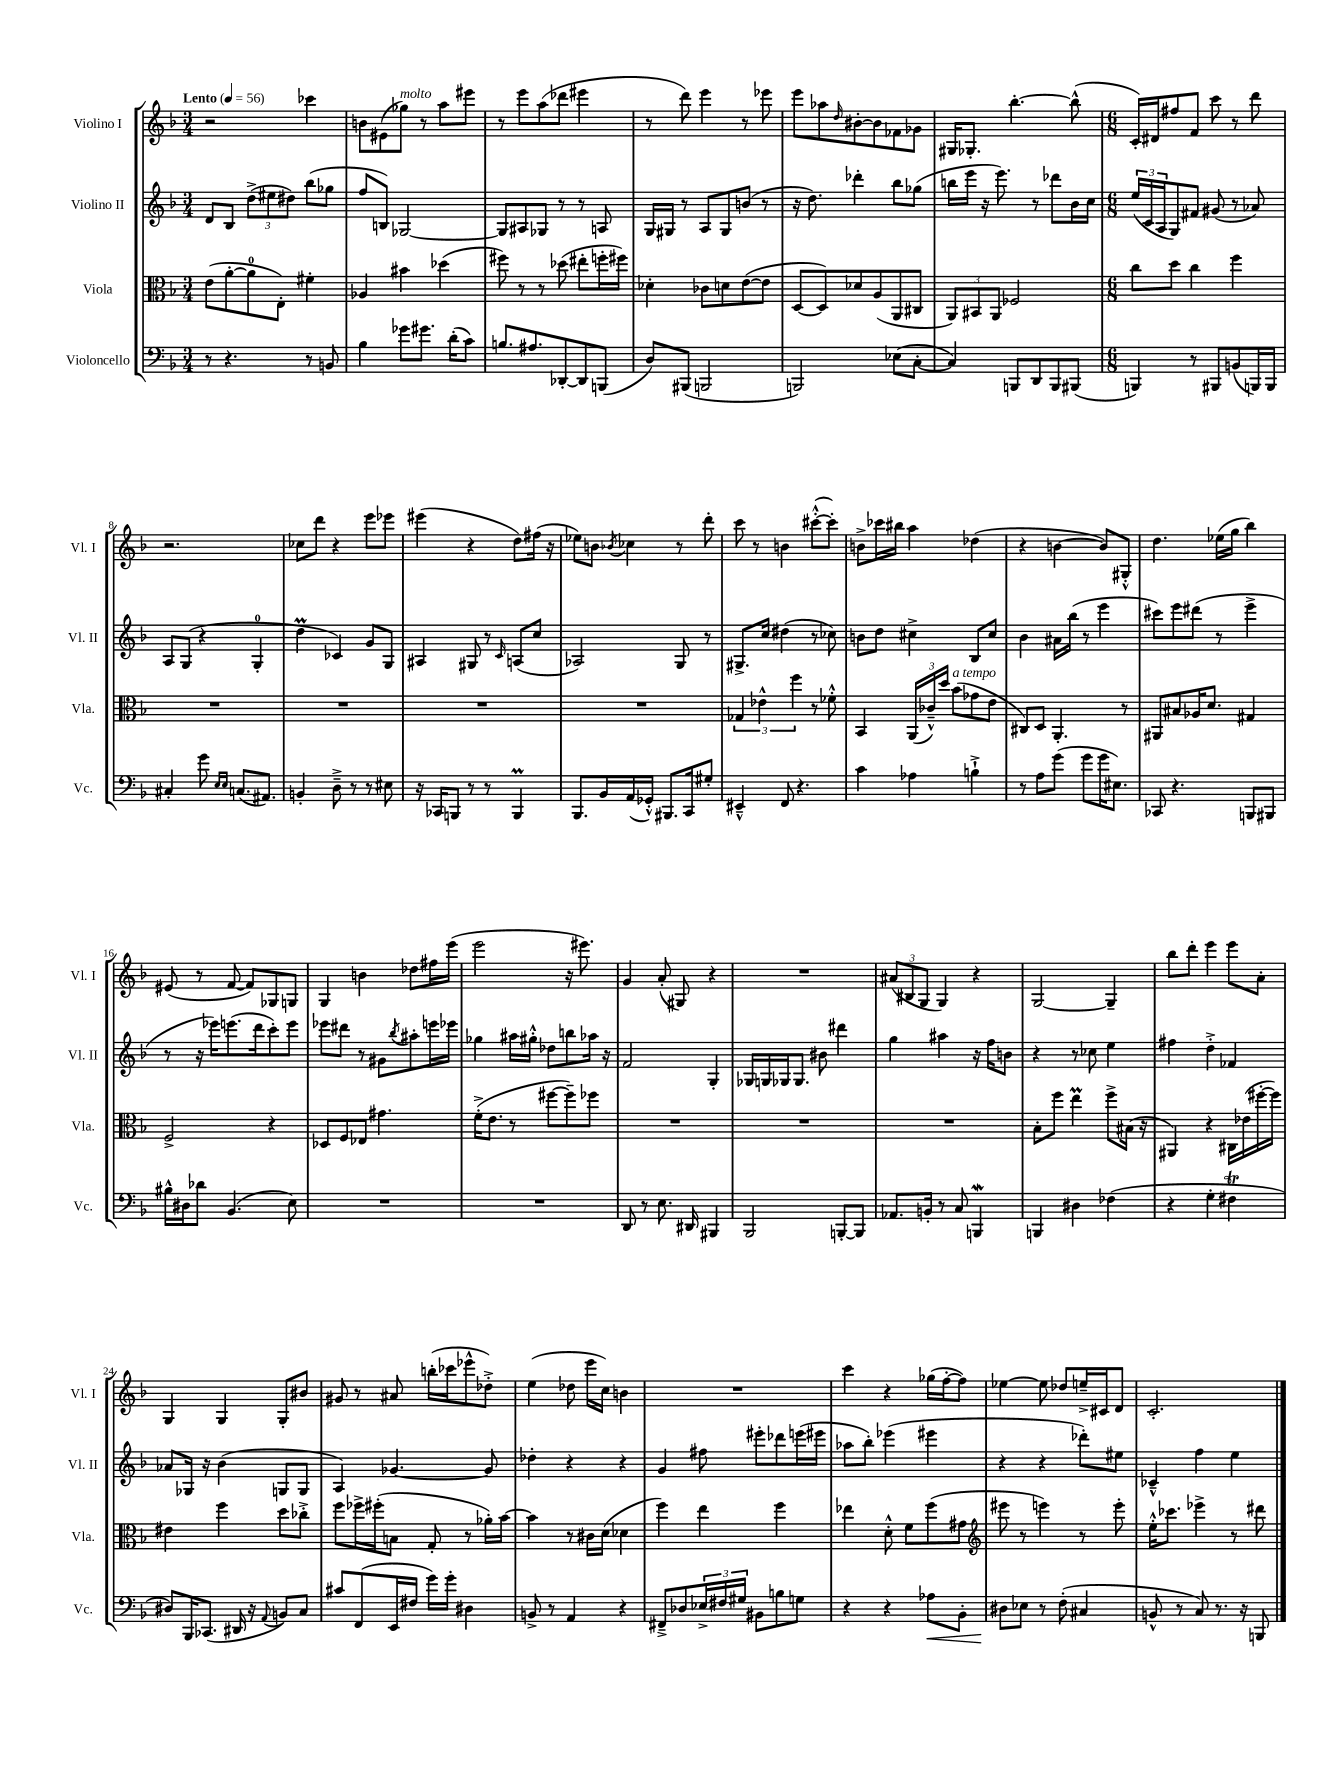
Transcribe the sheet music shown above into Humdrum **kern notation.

**kern	**kern	**kern	**kern
*staff4	*staff3	*staff2	*staff1
*clefF4	*clefC3	*clefG2	*clefG2
*k[b-]	*k[b-]	*k[b-]	*k[b-]
*M3/4	*M3/4	*M3/4	*M3/4
*MM56	*MM56	*MM56	*MM56
8r	(8e	8d	2r
4.r	[8a'	8B-	.
.	8a]	(12dd^	.
.	.	12ee#	.
.	8E')	.	.
.	.	12dd#)	.
8r	4f#'	(8bb-	4ccc-
8BB	.	8gg-	.
=	=	=	=
4B-	4A-	8ff	8b
.	.	8B)	(8e#
8g-	4b#	[2G-	8gg-)
8.g#	.	.	8r
.	(4dd-	.	8aa
(16d'	.	.	.
8c)	.	.	8eee#
=	=	=	=
8.B	8ff#)	8G-]	8r
.	8r	8A#	8eee
8.A#	.	.	.
.	8r	8G-	(8aa
[8DD-'	(8dd-	8r	8ddd-
8DD-]	8ee#'	8r	4eee#
(8BBB	16ff'	8A	.
.	16ff#)	.	.
=	=	=	=
8D)	4d-'	16G	8r
.	.	16G#	.
(8BBB#	.	8r	8ddd)
2BBB	8c-	8A	4eee
.	8d	8G#	.
.	([8e	(8b	8r
.	8e]	8r	8eee-
=	=	=	=
2BBB)	[8D	16r	8eee
.	.	8.dd)	.
.	8D])	.	8aa-
.	.	.	16qqdd
.	8d-	4ddd-'	[8b#'
.	(8A	.	8b#]
(8E-	8AA	8bb-	8f-
[8C'	8C#	(8gg-	8g-
=	=	=	=
4C])	12AA)	16bb	16G#
.	.	16eee	8.G-'
.	12BB#	.	.
.	.	16r	.
.	12AA	.	.
.	.	8.eee)	.
8BBB	2F-	.	[4.bb-'
8DD	.	8r	.
8BBB	.	8ddd-	.
(8BBB#	.	16b-	(8bb-^^]
.	.	16cc	.
=	=	=	=
*M6/8	*M6/8	*M6/8	*M6/8
4BBB)	8cc	(24ee	16c')
.	.	24c	.
.	.	.	16d#
.	.	24A	.
.	8dd	8G)	8ff#
8r	4cc	8f#	8f
8BBB#	.	(8g#	8ccc
(8BB	4ff	8r	8r
16BBB)	.	8a-)	8ddd
16BBB	.	.	.
=	=	=	=
4C#'	2.r	8A	2.r
.	.	(8G	.
8g	.	4r	.
16qqE	.	.	.
16qqE	.	.	.
(8.C	.	.	.
.	.	4G'	.
8.AA#)	.	.	.
=	=	=	=
4BB'	2.r	4dd	8cc-
.	.	.	8ddd
8D~^	.	4c-)	4r
8r	.	.	.
8r	.	8g	8eee
8E#	.	8G	8eee-
=	=	=	=
16r	2.r	4A#	(4eee#
16CC-	.	.	.
8BBB	.	.	.
8r	.	8G#	4r
8r	.	8r	.
.	.	16qqc	.
4BBB	.	(8A	8dd)
.	.	8cc	(16ff#
.	.	.	16r
=	=	=	=
8.BBB-	2.r	2A-)	8ee-)
.	.	.	8b
16BB-	.	.	.
.	.	.	8qb-
(16AA	.	.	4cc-
16GG-'^^)	.	.	.
8.BBB#	.	.	.
.	.	8G	8r
16CC	.	.	.
8G#'	.	8r	8ddd'
=	=	=	=
4EE#~^^	6G-	8.G#^	8ccc
.	.	.	8r
.	6e-^^	.	.
.	.	16cc	.
8FF	.	(4dd#	4b
.	6ff	.	.
4.r	.	.	.
.	8r	8r	([8ccc#'^^
.	8f-'^^	8cc-)	8ccc#'])
=	=	=	=
4c	4BB-	8b	8b^
.	.	8dd	16ccc-
.	.	.	16bb#
4A-	(24AA	4cc#^	4aa
.	24c-~^^)	.	.
.	24dd	.	.
.	(8b-	.	.
4B`^	8g-	8B-	(4dd-
.	8e	8cc#	.
=	=	=	=
8r	8C#)	4b-	4r
8A	8D	.	.
(8g	4.AA'	16a#	[4b
.	.	(16bb-	.
8g	.	8r	.
16g	.	4eee	8b])
8.E#)	.	.	.
.	8r	.	8G#'^^
=	=	=	=
8CC-	8AA#	8ccc#)	4.dd
4.r	8B#	8eee	.
.	16A-	(8ddd#	.
.	8.d	.	.
.	.	8r	(16ee-
.	.	.	16gg
8BBB	4G#	4eee^	4bb-)
8BBB#	.	.	.
=	=	=	=
16B#^^	2F^	8r	(8e#
16D#	.	.	.
8d-	.	16r	8r
.	.	16eee-)	.
(4.BB-	.	(8.eee	[8f
.	.	.	8f])
.	.	16ddd	.
.	4r	8ccc')	8G-
8E)	.	8eee	8G
=	=	=	=
2.r	8D-	8eee-	4G
.	8F	8ddd#	.
.	8E-	8r	4b
.	4.g#	8g#	.
.	.	8qbb-	.
.	.	8aa#'	8dd-
.	.	16eee	16ff#
.	.	16eee-	(16eee
=	=	=	=
2.r	(16f'^	4gg-	2eee
.	8.e	.	.
.	8r	16aa#	.
.	.	16gg#'^^	.
.	[8ff#	8dd-	.
.	8ff#~])	8bb	16r
.	.	.	8.eee#)
.	8ff-	16aa-	.
.	.	16r	.
=	=	=	=
8DD	2.r	2f	4g
8r	.	.	.
8.E	.	.	(8a'
.	.	.	8G#)
16DD#	.	.	.
4BBB#	.	4G'	4r
=	=	=	=
2BBB-	2.r	16G-	2.r
.	.	16G	.
.	.	16G-	.
.	.	8.G-	.
.	.	8b#	.
[8BBB'	.	4ddd#	.
8BBB]	.	.	.
=	=	=	=
8.AA-	2.r	4gg	(12a#
.	.	.	12B#
.	.	.	12G
16BB'	.	.	.
8r	.	4aa#	4G)
8C	.	.	.
4BBB	.	16r	4r
.	.	16ff	.
.	.	8b	.
=	=	=	=
4BBB	8B-'	4r	[2G
.	8ff	.	.
4D#	4ee	8r	.
.	.	8cc-	.
(4F-	8ff^	4ee	4G~]
.	(16B#	.	.
.	16r	.	.
=	=	=	=
4r	4AA#)	4ff#	8bb-
.	.	.	8ddd'
4G'	4r	4dd'^	4eee
4F#	16C#	4f-	8eee
.	(16e-	.	.
.	[16ff#'	.	8a'
.	16ff#])	.	.
=	=	=	=
8D#)	4e#	8a-	4G
16BBB-	.	16G-	.
(8.CC-	.	16r	.
.	4ff	(4b-	4G
16DD#	.	.	.
16r	.	.	.
8qqAA	.	.	.
8BB)	8dd	8G	8G'
8C	8cc-'^	8G	8b#
=	=	=	=
8c#	8ff	4A)	8g#
(8FF	16ff-^	.	8r
.	(16ff#'	.	.
16EE	8B	[4.g-	8a#
16F#	.	.	.
16g)	8G'	.	(16bb'
16g'	.	.	16ccc-
4D#	8r	.	8eee-^^
.	16a-')	8g-]	8dd-'^)
.	[16b-	.	.
=	=	=	=
8BB^	4b-]	4dd-'	(4ee
8r	.	.	.
4AA	8r	4r	8dd-
.	16c#	.	16eee
.	(16d	.	16cc)
4r	4d-	4r	4b
=	=	=	=
8FF#~^	4ff)	4g	2.r
8D-	.	.	.
24E-^	4ee	8ff#	.
24F#	.	.	.
24G#	.	.	.
8BB#	.	8eee#'	.
8B	4ff	8ddd-	.
8G	.	(16eee	.
.	.	16eee#	.
=	=	=	=
4r	4ee-	8aa-	4ccc
.	.	8bb-')	.
4r	8d'^^	(4eee-	4r
.	8f	.	.
8A-	(8ff	4eee#	(16gg-
.	.	.	[16ff'
8BB-'	8g#	.	8ff])
=	=	=	=
*	*clefG2	*	*
8D#	8eee#	4r	[4ee-
8E-	8r	.	.
8r	4eee)	4r	8ee-]
(8F'	.	.	8dd-
4C#	8r	8ddd-')	16ee~^
.	.	.	16c#
.	8eee'	8ee#	8d
=	=	=	=
8BB^^	16ee'^^	4c-~^^	2.c'
.	8.ccc-	.	.
8r	.	.	.
8C)	4eee-^	4ff	.
8.r	.	.	.
.	8r	4ee	.
16r	.	.	.
8BBB	8ddd#	.	.
==	==	==	==
*-	*-	*-	*-
